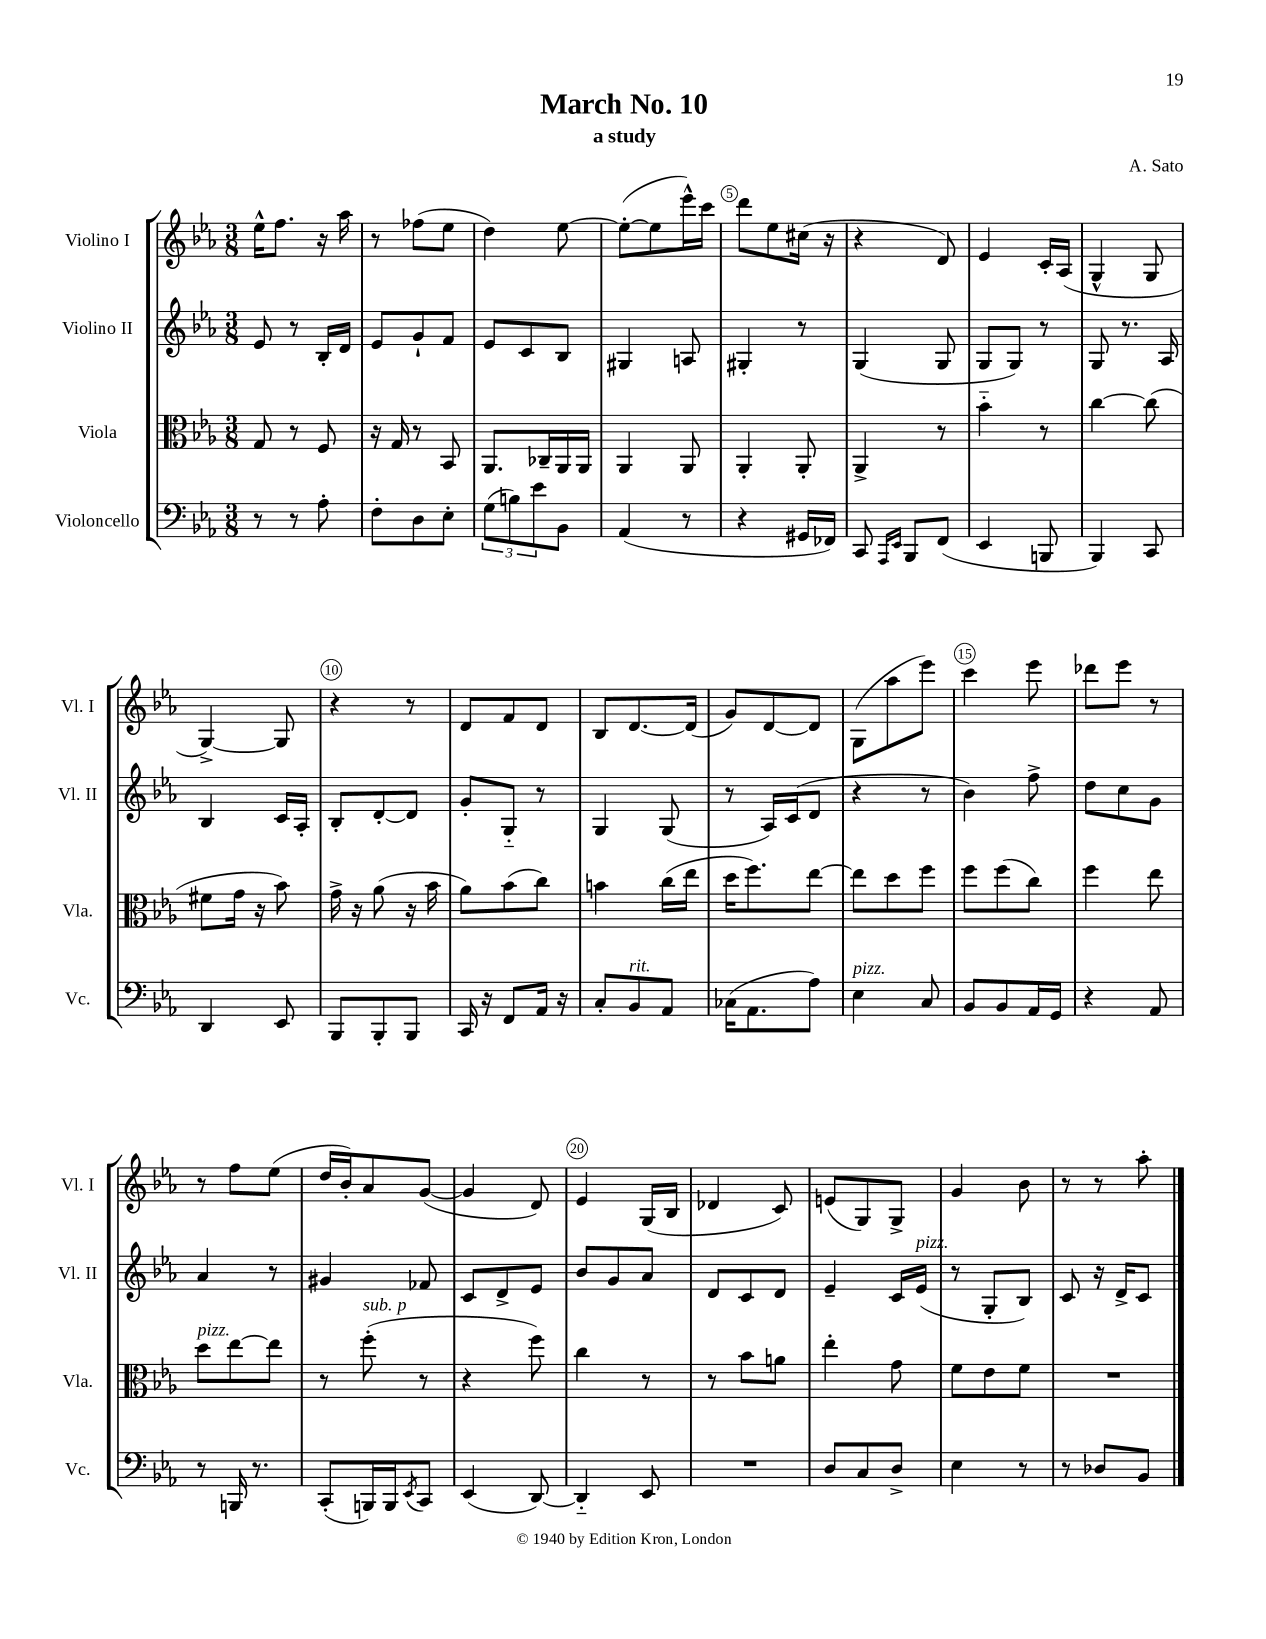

**kern	**kern	**kern	**kern
*staff4	*staff3	*staff2	*staff1
*clefF4	*clefC3	*clefG2	*clefG2
*k[b-e-a-]	*k[b-e-a-]	*k[b-e-a-]	*k[b-e-a-]
*M3/8	*M3/8	*M3/8	*M3/8
8r	8G	8e-	16ee-^^
.	.	.	8.ff
8r	8r	8r	.
8A-'	8F	16B-'	16r
.	.	16d	16aa-
=	=	=	=
8F'	16r	8e-	8r
.	16G	.	.
8D	8r	8g`	(8ff-
8E-'	8BB-	8f	8ee-
=	=	=	=
(12G	8.AA-	8e-	4dd)
12B)	.	.	.
.	.	8c	.
12e-	.	.	.
.	16C-~	.	.
8BB-	16AA-	8B-	[8ee-
.	16AA-	.	.
=	=	=	=
(4AA-	4AA-	4G#	(8ee-'_
.	.	.	8ee-]
8r	8AA-	8A	16eee-^^)
.	.	.	16ccc
=	=	=	=
4r	4AA-'	4G#'	8ddd
.	.	.	8ee-
16GG#	8AA-'	8r	(16cc#
16FF-)	.	.	16r
=	=	=	=
8CC	4AA-^	(4G	4r
16qqAAA-	.	.	.
16qqEE-	.	.	.
8BBB-	.	.	.
(8FF	8r	8G	8d)
=	=	=	=
4EE-	4b-'~	8G	4e-
.	.	8G)	.
8BBB	8r	8r	16c'
.	.	.	(16A-
=	=	=	=
4BBB-)	[4cc	8G	4G^^
.	.	8.r	.
8CC	(8cc]	.	8G
.	.	16A-	.
=	=	=	=
4DD	8f#	4B-	[4G^)
.	16g	.	.
.	16r	.	.
8EE-	8b-)	16c	8G]
.	.	16A-'	.
=	=	=	=
8BBB-	16g^	8B-'	4r
.	16r	.	.
8BBB-'	(8a-	[8d'	.
8BBB-	16r	8d]	8r
.	16b-	.	.
=	=	=	=
16CC	8a-)	8g'	8d
16r	.	.	.
8FF	(8b-	8G'~	8f
16AA-	8cc)	8r	8d
16r	.	.	.
=	=	=	=
8C'	4b	4G	8B-
8BB-	.	.	[8.d
8AA-	(16cc	(8G	.
.	16ee-	.	(16d]
=	=	=	=
(16C-	16dd	8r	8g)
8.AA-	8.ff)	.	.
.	.	16A-)	[8d
.	.	(16c	.
8A-)	[8ee-	8d	8d]
=	=	=	=
4E-	8ee-]	4r	(8G
.	8dd	.	8aa-
8C	8ff	8r	8eee-)
=	=	=	=
8BB-	8ff	4b-)	4ccc
8BB-	(8ff	.	.
16AA-	8cc)	8ff^	8eee-
16GG	.	.	.
=	=	=	=
4r	4ff	8dd	8ddd-
.	.	8cc	8eee-
8AA-	8ee-	8g	8r
=	=	=	=
8r	8dd	4a-	8r
16BBB	[8ee-	.	8ff
8.r	.	.	.
.	8ee-]	8r	(8ee-
=	=	=	=
(8CC'	8r	4g#	16dd
.	.	.	16b-')
16BBB)	(8ff'	.	8a-
16BBB	.	.	.
8qEE-	.	.	.
8CC	8r	8f-	([8g
=	=	=	=
(4EE-	4r	8c	4g]
.	.	8d^	.
[8DD)	8ff)	8e-	8d)
=	=	=	=
4DD'~]	4cc	8b-	4e-
.	.	8g	.
8EE-	8r	8a-	(16G
.	.	.	16B-
=	=	=	=
4.r	8r	8d	4d-
.	8b-	8c	.
.	8a	8d	8c)
=	=	=	=
8D	4ee-'	4e-~	(8e
8C	.	.	8G)
8D^	8g	16c	8G^
.	.	(16e-	.
=	=	=	=
4E-	8f	8r	4g
.	8e-	8G'	.
8r	8f	8B-)	8b-
=	=	=	=
8r	4.r	8c	8r
8D-	.	16r	8r
.	.	16d^	.
8BB-	.	8c	8aa-'
==	==	==	==
*-	*-	*-	*-
